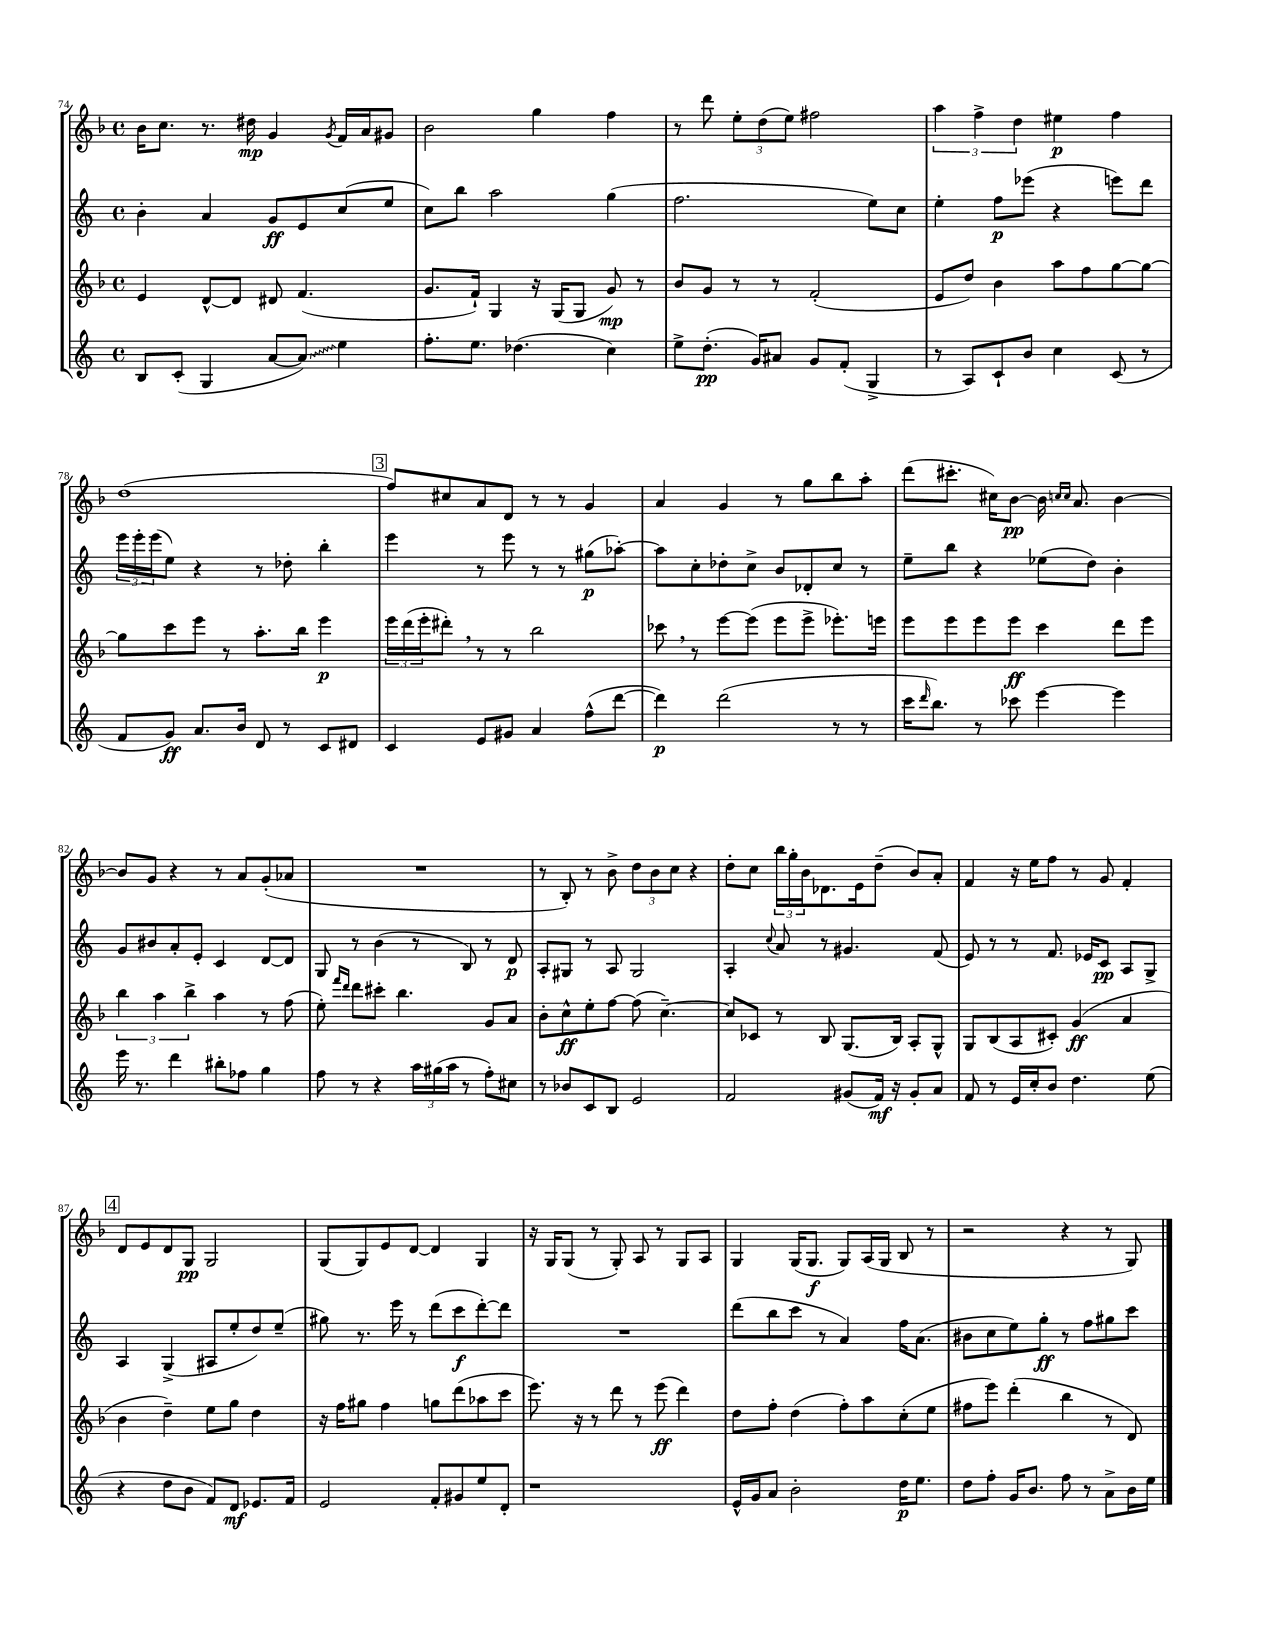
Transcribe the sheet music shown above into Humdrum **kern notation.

**kern	**kern	**kern	**kern
*staff4	*staff3	*staff2	*staff1
*clefG2	*clefG2	*clefG2	*clefG2
*k[]	*k[b-]	*k[]	*k[b-]
*M4/4	*M4/4	*M4/4	*M4/4
*met(c)	*met(c)	*met(c)	*met(c)
8B/L	4e/	4b'\	16b-\LK
.	.	.	8.cc\J
(8c'/J	.	.	.
4G/	[8d^^/L	4a/	8.r
.	8d/]J	.	.
.	.	.	16dd#\
[8a/L	8d#/	8g/L	4g/
8a/]J)	(4.f/	8e/	.
.	.	.	8qg/
4ee\	.	(8cc/	16f/LL
.	.	.	16a/J
.	.	8ee/J	8g#/J
=	=	=	=
8.ff'\L	8.g/L	8cc\L)	2b-\
.	.	8bb\J	.
8.ee\J	16f`/Jk)	.	.
.	4G/	2aa\	.
(4.dd-\	.	.	.
.	16r	.	4gg\
.	(16G/LK	.	.
.	8G/J	.	.
4cc\)	8g/)	(4gg\	4ff\
.	8r	.	.
=	=	=	=
8ee^\L	8b-/L	2.ff\	8r
(8.dd'\J	8g/J	.	8ddd\
.	8r	.	12ee'\L
16g/LK)	.	.	.
.	.	.	(12dd\
8a#/J	8r	.	.
.	.	.	12ee\J)
8g/L	(2f'/	.	2ff#\
(8f'/J	.	.	.
4G^/	.	8ee\L)	.
.	.	8cc\J	.
=	=	=	=
8r	8e/L	4ee'\	6aa\
8A/L)	8dd/J)	.	.
.	.	.	6ff^\
8c`/	4b-\	8ff\L	.
.	.	.	6dd\
8b/J	.	(8eee-\J	.
4cc\	8aa\L	4r	4ee#\
.	8ff\	.	.
(8c/	[8gg\	8eee\L)	4ff\
8r	8gg\_J	8ddd\J	.
=	=	=	=
8f/L	8gg\]L	24eee\LL	(1dd
.	.	24eee'\	.
.	.	(24eee\J	.
8g/J)	8ccc\	8ee\J)	.
8.a/L	8eee\J	4r	.
.	8r	.	.
16b/Jk	.	.	.
8d/	8.aa'\L	8r	.
8r	.	8dd-'\	.
.	16bb-\Jk	.	.
8c/L	4eee\	4bb'\	.
8d#/J	.	.	.
=	=	=	=
4c/	24eee\LL	4eee\	8ff/L)
.	(24ddd\	.	.
.	24eee'\J	.	.
.	8ddd#'\J)	.	8cc#/
8e/L	8r	8r	8a/
8g#/J	8r	8eee\	8d/J
4a/	2bb-\	8r	8r
.	.	8r	8r
(8ff^^\L	.	(8gg#\L	4g/
[8ddd\J	.	[8aa-'\J)	.
=	=	=	=
4ddd\])	8ccc-\	8aa-\]L	4a/
.	8r	8cc'\	.
(2ddd\	[8eee\L	8dd-'\	4g/
.	(8eee\]J	8cc^\J	.
.	8eee\L	8b/L	8r
.	8eee^\J	8d-'/	8gg\L
8r	8.eee-'\L)	8cc/J	8bb-\
8r	.	8r	8aa'\J
.	16eee\Jk	.	.
=	=	=	=
16ccc\LK	8eee\L	8ee~\L	(8ddd\L
16qqddd/	.	.	.
8.bb\J)	.	.	.
.	8eee\	8bb\J	8.ccc#'\J
8r	8eee\	4r	.
.	.	.	16cc#\LK)
8ccc-\	8eee\J	.	[8b-\J
[4eee\	4ccc\	(8ee-\L	16b-\]
.	.	.	16qqcc/LL
.	.	.	16qqcc/JJ
.	.	.	8.a/
.	.	8dd\J)	.
4eee\]	8ddd\L	4b'\	[4b-\
.	8eee\J	.	.
=	=	=	=
16eee\	6bb-\	8g/L	8b-/]L
8.r	.	.	.
.	.	8b#/	8g/J
.	6aa\	.	.
4ddd\	.	8a'/	4r
.	6bb-^\	.	.
.	.	8e'/J	.
8bb#'\L	4aa\	4c/	8r
8ff-\J	.	.	8a/L
4gg\	8r	[8d/L	(8g'/
.	(8ff\	8d/]J	8a-/J
=	=	=	=
8ff\	8ee'\)	8G/	1r
.	16qqfff/LL	.	.
.	16qqddd/JJ	.	.
8r	8ddd\L	8r	.
4r	8ccc#'\J	(4b\	.
.	4.bb-\	.	.
24aa\LL	.	8r	.
(24gg#\	.	.	.
24aa\JJ	.	.	.
8r	.	8B/)	.
8ff'\L)	8g/L	8r	.
8cc#\J	8a/J	8d/	.
=	=	=	=
8r	8b-'\L	8A'/L	8r
8b-/L	8cc^^\	8G#/J	8B-'/)
8c/	8ee'\	8r	8r
8B/J	[8ff\J	8A/	8b-^\
2e/	(8ff\]	2G#/	12dd\L
.	.	.	12b-\
.	[4.cc~\)	.	.
.	.	.	12cc\J
.	.	.	4r
=	=	=	=
2f/	8cc/]L	4A'/	8dd'\L
.	8c-/J	.	8cc\J
.	.	8qqcc/	.
.	8r	8a/	24bb-\LL
.	.	.	24gg'\
.	.	.	24b-\J
.	8B-/	8r	8.d-\
(8g#/L	(8.G/L	4.g#/	.
.	.	.	16e\k
16f/Jk)	.	.	(8dd~\J
16r	16B-/Jk)	.	.
8g#'/L	8A'/L	.	8b-/L)
8a/J	8G^^/J	(8f/	8a'/J
=	=	=	=
8f/	8G/L	8e/)	4f/
8r	(8B-/	8r	.
16e/LL	8A/	8r	16r
16cc'/J	.	.	16ee\LK
8b/J	8c#'/J)	8.f/	8ff\J
4.dd\	(4g/	.	8r
.	.	16e-/LK	.
.	.	8c/J	8g/
.	4a/	8A/L	4f'/
(8ee\	.	8G^/J	.
=	=	=	=
4r	4b-\	4A/	8d/L
.	.	.	8e/
8dd\L	4dd~\)	(4G^/	8d/
8b\J	.	.	8G/J
8f/L)	8ee\L	8A#/L	2G/
8d/J	8gg\J	8ee'/	.
8.e-/L	4dd\	8dd/)	.
.	.	(8ee~/J	.
16f/Jk	.	.	.
=	=	=	=
2e/	16r	8gg#\)	(8G/L
.	16ff\LK	.	.
.	8gg#\J	8.r	8G/)
.	4ff\	.	8e/
.	.	16eee\	.
.	.	8r	[8d/J
8f'/L	8gg\L	(8ddd\L	4d/]
8g#/	(8ddd\	8ccc\	.
8ee/	8aa-\	[8ddd'\)	4G/
8d'/J	8ccc\J	8ddd\]J	.
=	=	=	=
1r	8.eee\)	1r	16r
.	.	.	16G/LK
.	.	.	(8G/J
.	16r	.	.
.	8r	.	8r
.	8ddd\	.	8G'/)
.	8r	.	8A/
.	(8eee\	.	8r
.	4ddd\)	.	8G/L
.	.	.	8A/J
=	=	=	=
16e^^/LL	8dd\L	(8ddd\L	4G/
16g/J	.	.	.
8a/J	8ff'\J	8bb\	.
2b'\	(4dd\	8ccc\J	(16G/LK
.	.	.	8.G/J
.	.	8r	.
.	8ff'\L)	4a/)	8G/L)
.	8aa\	.	(16A/L
.	.	.	16G/JJ
16dd\LK	(8cc'\	16ff\LK	8B-/
8.ee\J	.	(8.a\J	.
.	8ee\J	.	8r
=	=	=	=
8dd\L	8ff#\L	8b#\L	2r
8ff'\J	8eee\J)	8cc\	.
16g/LK	(4ddd'\	8ee\)	.
8.b/J	.	.	.
.	.	8gg'\J	.
8ff\	4bb-\	8r	4r
8r	.	8ff\L	.
8a^\L	8r	8gg#\	8r
16b\L	8d/)	8ccc\J	8G/)
16ee\JJ	.	.	.
==	==	==	==
*-	*-	*-	*-
